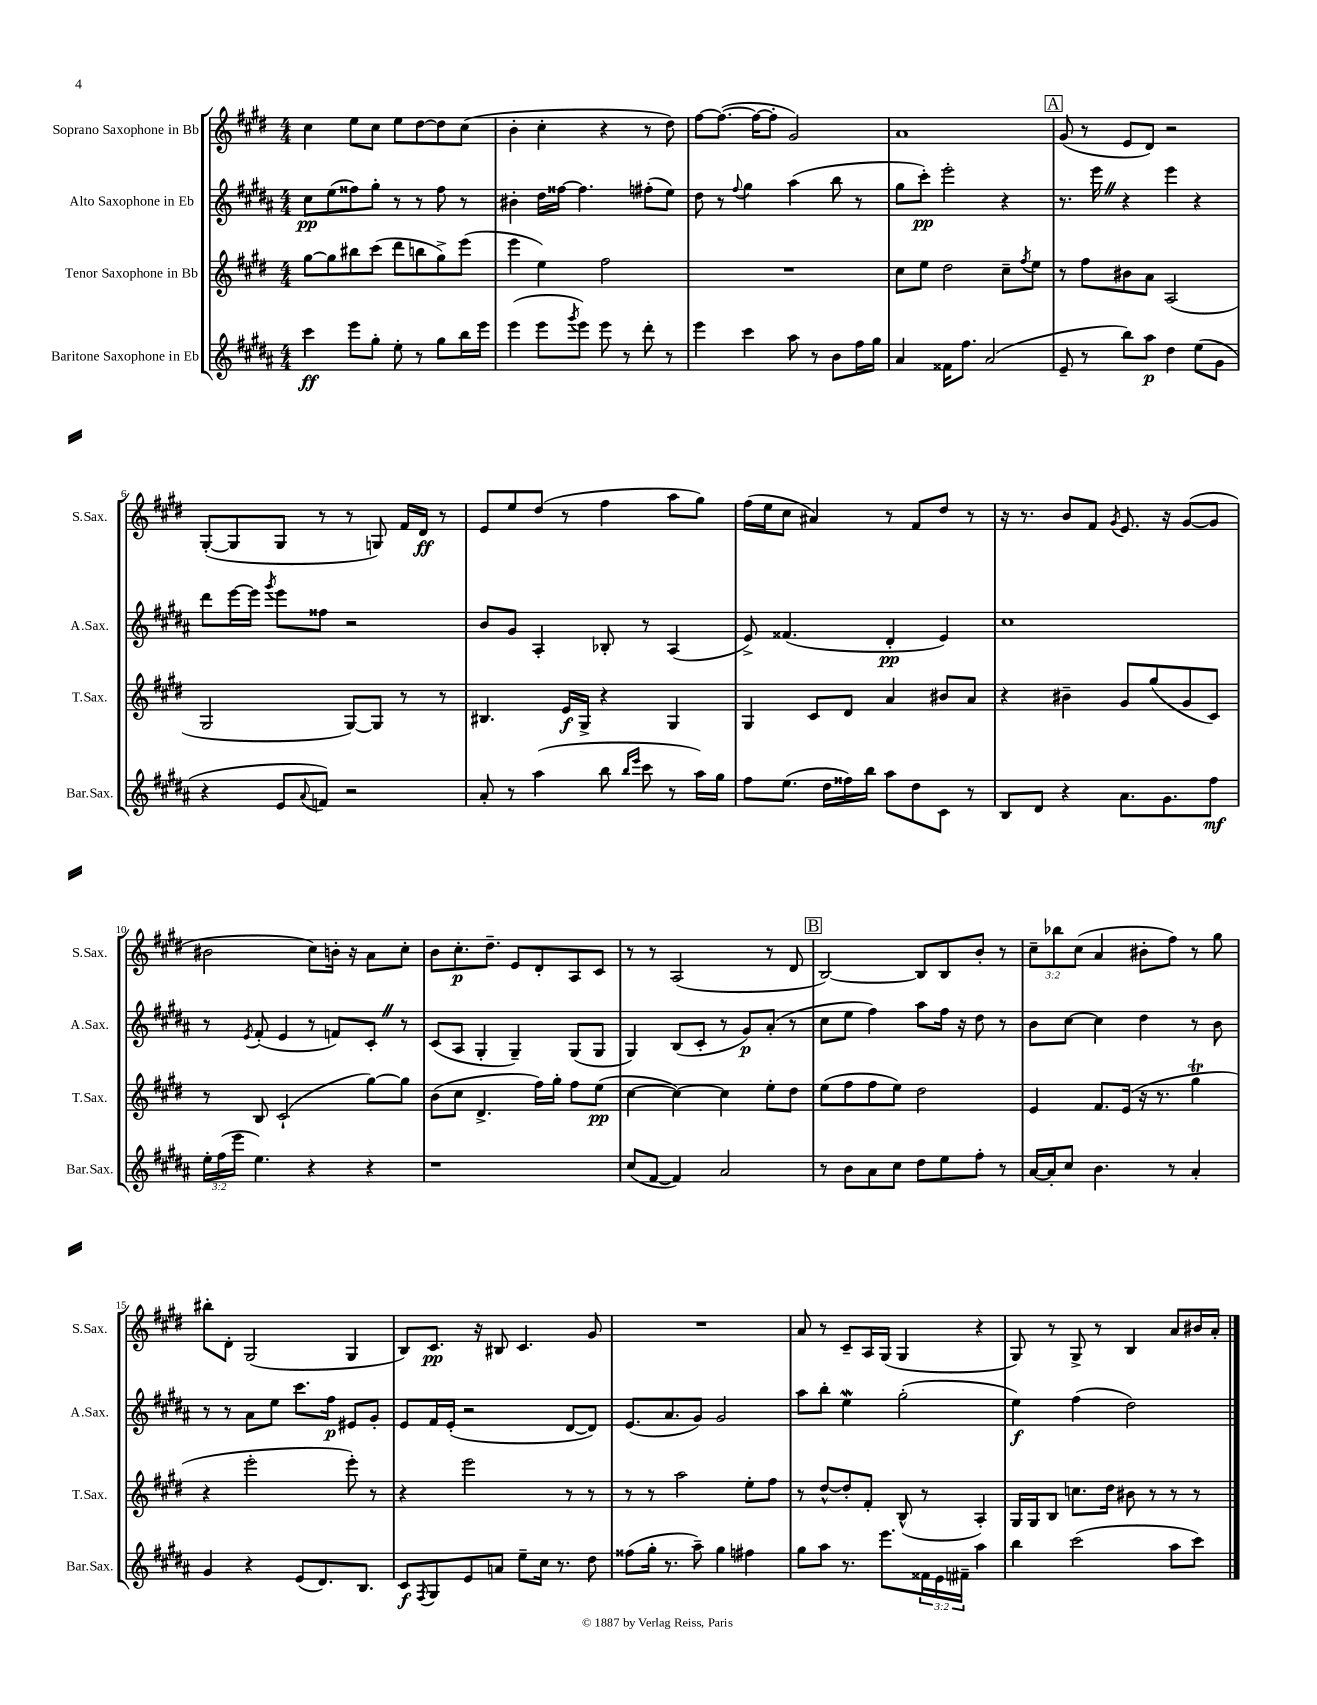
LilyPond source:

<<
\new StaffGroup <<
\new Staff = "s0" \with { instrumentName = "Soprano Saxophone in Bb" shortInstrumentName = "S.Sax." } {
    \clef treble \key e \major \numericTimeSignature \time 4/4 \override Staff.TupletNumber.text = #tuplet-number::calc-fraction-text
    cis''4 e''8 cis''8 e''8 dis''8~ dis''8 cis''8( |
    b'4-. cis''4-. r4 r8 dis''8) |
    fis''8~ fis''8.~( fis''16~ fis''8-. gis'2) |
    a'1 |
    \mark \markup { \box "A" } gis'8( r8 e'8 dis'8) r2 |
    gis8~-.( gis8 gis8 r8 r8 g8) fis'16 dis'16\ff r8 |
    e'8 e''8 dis''8( r8 fis''4 a''8 gis''8) |
    fis''16( e''16 cis''8 ais'4) r8 fis'8 dis''8 r8 |
    r16 r8. b'8 fis'8 \acciaccatura { gis'8 } e'8. r16 gis'8~( gis'8 |
    bis'2 cis''8) b'16-. r16 a'8 cis''8-. |
    b'8 cis''8.-.\p dis''8.-- e'8 dis'8-. a8 cis'8 |
    r8 r8 a2( r8 dis'8 |
    \mark \markup { \box "B" } b2~) b8 b8 b'8-. r8 |
    \tuplet 3/2 { cis''8-- bes''8 cis''8( } a'4 bis'8-. fis''8) r8 gis''8 |
    bis''8-. dis'8-. gis2( gis4 |
    b8) cis'8.\pp r16 bis8 cis'4. gis'8 |
    R1 |
    a'8 r8 cis'8-- a16 gis16( gis4 r4 |
    gis8) r8 gis8-> r8 b4 a'8 bis'16 a'16-. \bar "|." |
}
\new Staff = "s1" \with { instrumentName = "Alto Saxophone in Eb" shortInstrumentName = "A.Sax." } {
    \clef treble \key b \major \numericTimeSignature \time 4/4
    cis''8\pp e''8( fisis''8) gis''8-. r8 r8 fisis''8 r8 |
    bis'4-. dis''16 fisis''16~ fisis''4. fis''8-.( e''8) |
    dis''8 r8 \appoggiatura { fis''8 } gis''4 ais''4( b''8 r8 |
    gis''8 cis'''8-.\pp) e'''2-. r4 |
    \mark \markup { \box "A" } r8. e'''16 \once \override BreathingSign.text = \markup { \musicglyph "scripts.caesura.straight" } \breathe r4 e'''4 r4 |
    dis'''8 e'''16~ e'''16 \acciaccatura { gis'''8 } e'''8 fisis''8 r2 |
    b'8 gis'8 ais4-. bes8-. r8 ais4( |
    e'8->) fisis'4.( dis'4-.\pp e'4) |
    cis''1 |
    r8 \acciaccatura { e'8 } fis'8-.( e'4 r8 f'8) cis'8-. \once \override BreathingSign.text = \markup { \musicglyph "scripts.caesura.straight" } \breathe r8 |
    cis'8( ais8 gis4-. gis4--) gis8( gis8 |
    gis4) b8( cis'8-. r8 gis'8\p) ais'8-.( r8 |
    \mark \markup { \box "B" } cis''8 e''8 fis''4) ais''8 fis''16 r16 dis''8 r8 |
    b'8 cis''8~ cis''4 dis''4 r8 b'8 |
    r8 r8 ais'8 e''8 cis'''8. fis''16\p eis'8 gis'8-. |
    e'8 fis'16 e'16-.( r2 dis'8~ dis'8) |
    e'8.( ais'8. gis'8) gis'2 |
    ais''8 b''8-. e''4\mordent gis''2-.( |
    e''4\f) fis''4( dis''2) \bar "|." |
}
\new Staff = "s2" \with { instrumentName = "Tenor Saxophone in Bb" shortInstrumentName = "T.Sax." } {
    \clef treble \key e \major \numericTimeSignature \time 4/4
    gis''8~ gis''8 bis''8 cis'''8( dis'''8 b''8 gis''8->) e'''8( |
    e'''4 e''4) fis''2 |
    R1 |
    cis''8 e''8 dis''2 cis''8-- \acciaccatura { fis''8 } e''8 |
    \mark \markup { \box "A" } r8 fis''8 bis'8 a'8 a2( |
    gis2 gis8~) gis8 r8 r8 |
    bis4. e'16\f gis16-> r4 gis4 |
    gis4 cis'8 dis'8 a'4 bis'8 a'8 |
    r4 bis'4-- gis'8 gis''8( gis'8 cis'8) |
    r8 b8 cis'2-!( gis''8~) gis''8 |
    b'8( cis''8 dis'4.-> fis''16) gis''16-. fis''8 e''8\pp( |
    cis''4~ cis''4~) cis''4 e''8-. dis''8 |
    \mark \markup { \box "B" } e''8( fis''8 fis''8 e''8) dis''2 |
    e'4 fis'8. e'16( r16 r8. gis''4\trill |
    r4 e'''2-. e'''8-.) r8 |
    r4 e'''2 r8 r8 |
    r8 r8 a''2 e''8-. fis''8 |
    r8 dis''8~-^ dis''8-. fis'8-. b8-^( r8 a4-.) |
    gis16 gis16 b8 c''8. dis''16 bis'8 r8 r8 r8 \bar "|." |
}
\new Staff = "s3" \with { instrumentName = "Baritone Saxophone in Eb" shortInstrumentName = "Bar.Sax." } {
    \clef treble \key b \major \numericTimeSignature \time 4/4 \override Staff.TupletNumber.text = #tuplet-number::calc-fraction-text
    cis'''4\ff e'''8 gis''8-. e''8-. r8 gis''8 b''16 e'''16 |
    e'''4( e'''8 \acciaccatura { gis'''8 } e'''8) e'''8 r8 dis'''8-. r8 |
    e'''4 cis'''4 ais''8 r8 b'8 fis''16 gis''16 |
    ais'4 fisis'16 fis''8. ais'2( |
    \mark \markup { \box "A" } e'8-- r8 b''8) ais''8\p dis''4 e''8( gis'8 |
    r4 e'8 \appoggiatura { ais'8 } f'8) r2 |
    ais'8-. r8 ais''4( b''8 \grace { b''16 e'''16 } cis'''8 r8 ais''16) gis''16 |
    fis''8 e''8.( dis''16 fisis''16) b''16 ais''8 dis''8 cis'8 r8 |
    b8 dis'8 r4 ais'8. gis'8. fis''8\mf |
    \tuplet 3/2 { e''16-. fis''16( e'''16 } e''4.) r4 r4 |
    r1 |
    cis''8( fis'8~ fis'4) ais'2 |
    \mark \markup { \box "B" } r8 b'8 ais'8 cis''8 dis''8 e''8 fis''8-. r8 |
    ais'16~ ais'16-. cis''8 b'4. r8 ais'4-. |
    gis'4 r4 e'8( dis'8.) b8. |
    cis'8\f \acciaccatura { fis8 } gis8 e'8 a'8 e''8-- cis''16 r8. dis''8 |
    fisis''8( gis''16-. r8. ais''8--) gis''4 fis''4 |
    gis''8 ais''8 r8. e'''8. \tuplet 3/2 { fisis'16 e'16 fis'16-- } ais''4 |
    b''4 cis'''2( ais''8 cis'''8) \bar "|." |
}
>>
>>
